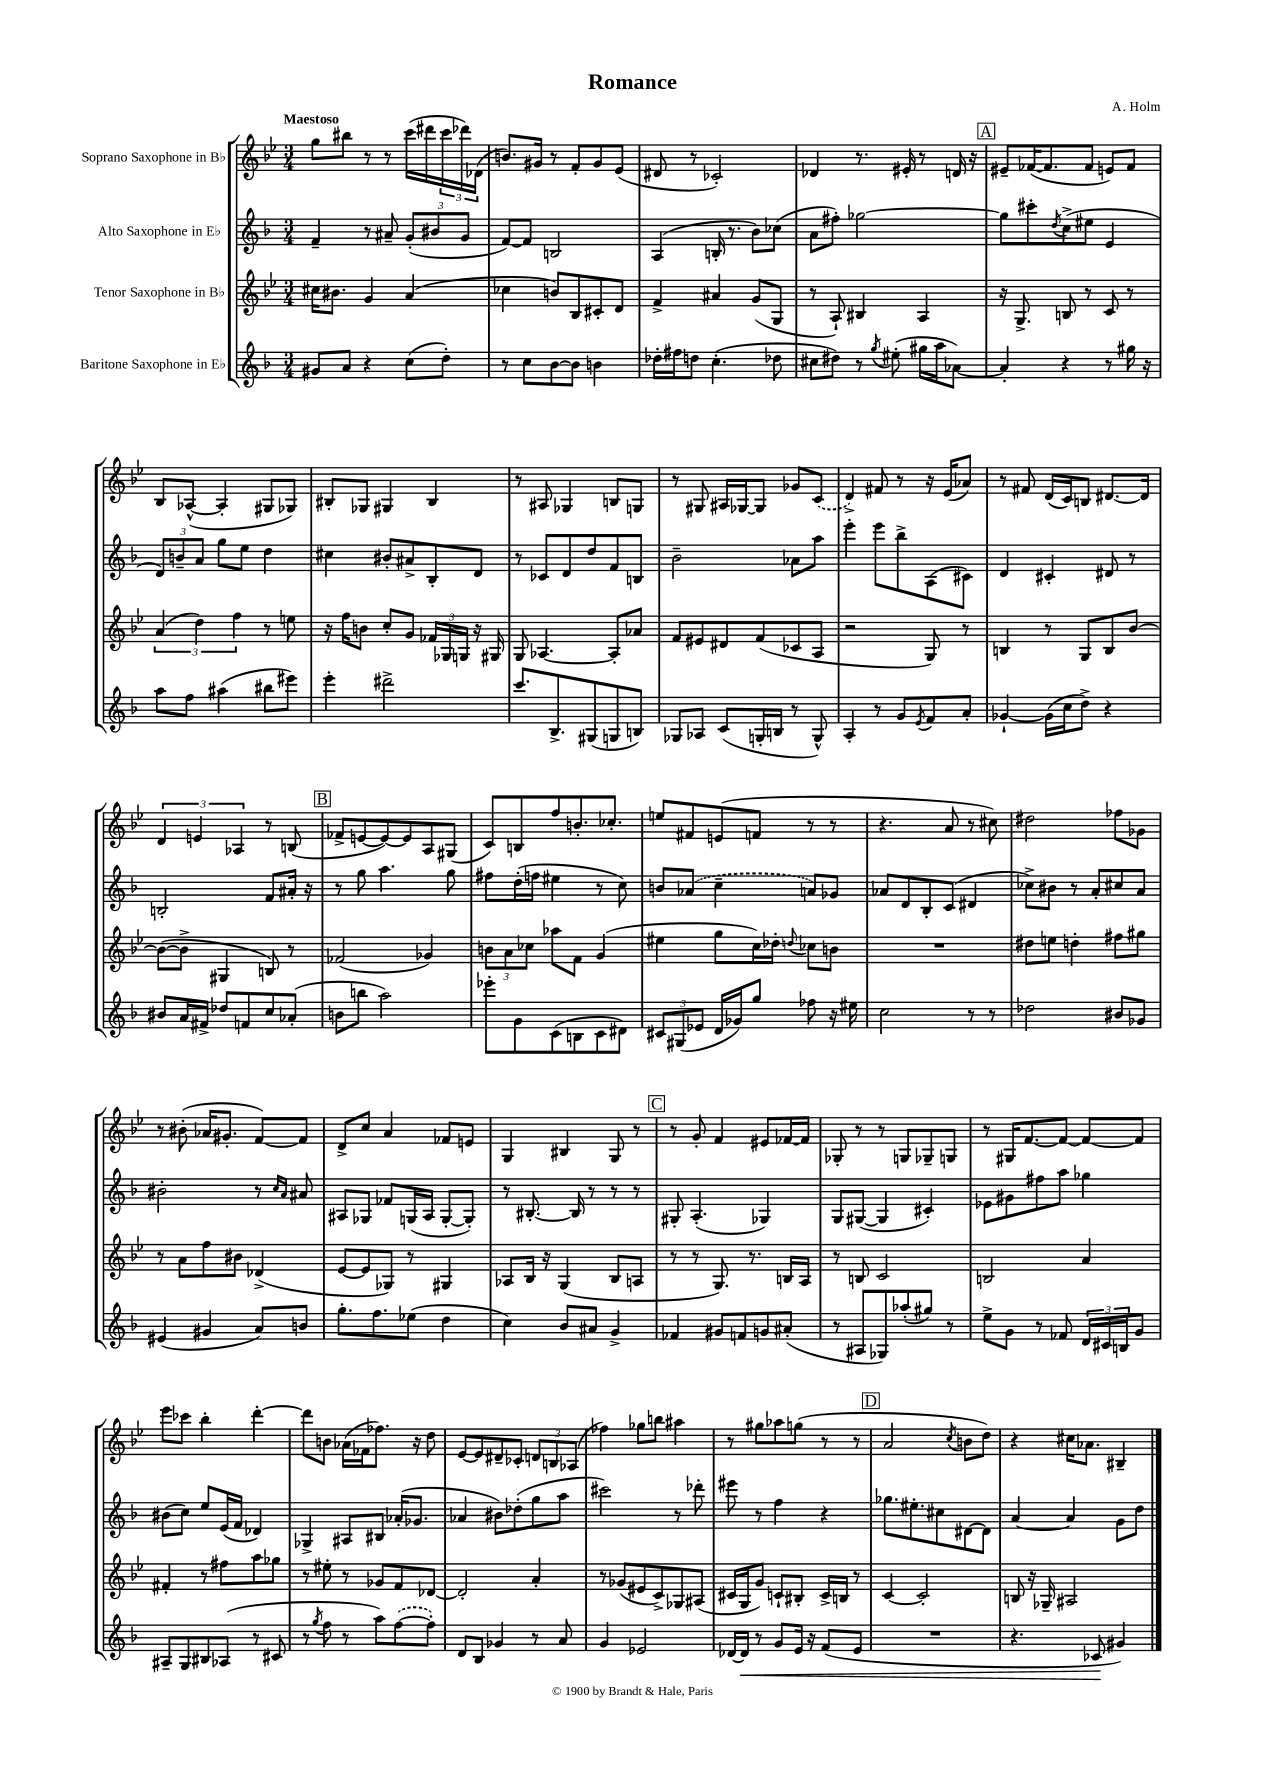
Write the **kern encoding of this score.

**kern	**dynam	**kern	**kern	**kern
*part4	*part4	*part3	*part2	*part1
*staff4	*staff4	*staff3	*staff2	*staff1
*I"Baritone Saxophone in E♭	*	*I"Tenor Saxophone in B♭	*I"Alto Saxophone in E♭	*I"Soprano Saxophone in B♭
*clefG2	*	*clefG2	*clefG2	*clefG2
*k[b-]	*	*k[b-e-]	*k[b-]	*k[b-e-]
*M3/4	*	*M3/4	*M3/4	*M3/4
=1	=1	=1	=1	=1
!	!	!	!	!LO:TX:a:B:t=Maestoso
8g#X/L	.	16cc#X\KL	4f~/	8gg\L
.	.	8.b#X\J	.	.
8a/J	.	.	.	8bb#X\J
4r	.	4g/	8r	8r
.	.	.	8a#X~/	8r
(8cc\L	.	(4a/	(12g'/L	(16ccc\LL
.	.	.	.	16ddd#X\
.	.	.	12b#X/	.
8dd'\J)	.	.	.	24ccc\
.	.	.	12g/J	24ddd-X\)
.	.	.	.	(24d-X\JJ
=2	=2	=2	=2	=2
8r	.	4cc-X\	[8f/L)	8.bn/L)
8cc\L	.	.	8f/J]	.
.	.	.	.	16g#X/Jk
[8b-\	.	8bn/L)	2Bn/	8r
8b-\J]	.	8B-/	.	8f'/L
4bn\	.	8c#X'/	.	8g#/
.	.	8d/J	.	(8e-/J
=3	=3	=3	=3	=3
16dd-X'\LL	.	4f^/	(4A/	8d#X/
16ff#X\J	.	.	.	.
8ddn\J	.	.	.	8r
(4.cc'\	.	4a#X/	16Bn'/	2c-X'/)
.	.	.	8.r	.
.	.	(8g/L	8b-\L)	.
8dd-X\	.	8G/J	(8cc-X\J	.
=4	=4	=4	=4	=4
8cc#X\L	.	8r	8a\L	4d-X/
8dd#X\J)	.	8A`/)	8ff#X'\J)	.
8r	.	4B#X/	[2gg-X\	8.r
8qgg/	.	.	.	.
(8ee#X'\	.	.	.	.
.	.	.	.	16e#X'/
16gg#X\LL	.	4A/	.	8r
16aa\J	.	.	.	.
[8a-X\J)	.	.	.	16dn/
.	.	.	.	16r
!!LO:REH:place=s1:t=A
=5	=5	=5	=5	=5
4a-'/]	.	16r	8gg-\L]	8e#X~/L
.	.	8.G^/	.	.
.	.	.	8ccc#X'\	([16f-X/K
.	.	.	.	8.f-/]
.	.	.	8qdd/	.
4r	.	8Bn/	(8cc^\	.
.	.	8r	8ee#X\J	8f-/J
8r	.	8c/	4e/	8en/L)
16gg#X\	.	8r	.	8f-/J
16r	.	.	.	.
!!LO:LB:g=z
=6	=6	=6	=6	=6
8aa\L	.	(6a/	12d/L)	8B-/L
.	.	.	12bn~/	.
8ff\J	.	.	.	([8A-X^^/J
.	.	6dd\)	12a/J	.
(4aa#X\	.	.	8gg\L	4A-'/]
.	.	6ff\	.	.
.	.	.	8ee\J	.
8bb#X\L	.	8r	4dd\	8G#X/L
8eee#X\J)	.	8een\	.	8G-X/J)
=7	=7	=7	=7	=7
4eee'\	.	16r	4cc#X\	8B#X'/L
.	.	16ff\KL	.	.
.	.	8bn\J	.	8G-X/J
2ddd#X^\	.	8cc'/L	8b#X'/L	4G#X/
.	.	8g/J	8a#X^/	.
.	.	24f-X/LL	8B-'/	4B#/
.	.	24G-X/	.	.
.	.	24Gn/JJ	.	.
.	.	16r	8d/J	.
.	.	16G#X/	.	.
=8	=8	=8	=8	=8
8.ccc/L	.	8G/	8r	8r
.	.	[4.A-X/	8c-X/L	8A#X/
8.B-^/	.	.	.	.
.	.	.	8d/	4G-X/
(8G#X/	.	.	8dd/	.
8Gn/	.	8A-'/L]	8f/	8Bn/L
8Bn/J)	.	8a-X/J	8Bn/J	8Gn/J
=9	=9	=9	=9	=9
8G-X/L	.	8f/L	2b-~\	8r
8A-X/J	.	8e#X/	.	8G#X/
(8c/L	.	8d#X/	.	16A#X/LL
.	.	.	.	[16G-X/J
16Gn'/L	.	(8f/	.	8G-/J]
16Bn/JJ	.	.	.	.
8r	.	8c-X/	8a-X\L	8g-X/L
8G^^/)	.	8A/J	8aa\J	(8c/J
=10	=10	=10	=10	=10
4A'/	.	2r	4eee'\	4d^/)
8r	.	.	8eee\L	8f#X/
8g/L	.	.	8bb-^\	8r
8qe/	.	.	.	.
8f/	.	8G/)	(8A\	16r
.	.	.	.	(16e-/KL
8a'/J	.	8r	8c#X\J)	8a-X/J)
=11	=11	=11	=11	=11
[4g-X`/	.	4Bn/	4d/	8r
.	.	.	.	8f#X/
(16g-\LL]	.	8r	4c#X'/	(16d/LL
16cc\J	.	.	.	16c/J)
8dd^\J)	.	8G/L	.	8Bn/J
4r	.	8B/	8d#X/	[8.d#X/L
.	.	[8b-/J	8r	.
.	.	.	.	16d#/Jk]
!!LO:LB:g=z
=12	=12	=12	=12	=12
8b#X/L	.	(8b-\L_	2Bn'/	6d/
16a/L	.	8b-^\J]	.	.
.	.	.	.	6en/
16f#X^/JJ	.	.	.	.
8dd-X/L	.	4G#X/	.	.
.	.	.	.	6A-X/
8fn/	.	.	.	.
8cc/	.	8Bn/)	8f/L	8r
(8a-X'/J	.	8r	16a#X'/Jk	(8Bn/
.	.	.	16r	.
!!LO:REH:place=s1:t=B
=13	=13	=13	=13	=13
8bn\L	.	(2f-X/	8r	8f-X^/L
8bbn\J	.	.	8gg\	[8en/
2aa\)	.	.	4.aa\	8e/_)
.	.	.	.	8e/]
.	.	4g-X/)	.	8A/
.	.	.	8gg\	(8G#X/J
=14	=14	=14	=14	=14
8eee-X'\L	.	12bn\L	8ff#X\L	8c/L)
.	.	12a\	.	.
8g\	.	.	(16dd'\L	8Bn/
.	.	12cc-X\J	.	.
.	.	.	16ffn\JJ	.
(8c\	.	8aa-X\L	4ee#X\	8ff/
8Bn\	.	8f\J	.	8.bn'/
8c\	.	(4g/	8r	.
.	.	.	.	8.cc-X'/J
8d#X\J)	.	.	8cc\)	.
=15	=15	=15	=15	=15
12c#X/L	.	4ee#X\	8bn/L	8een/L
(12G#X/	.	.	.	.
.	.	.	(8a-X/J	8f#X/
12e-X/J	.	.	.	.
16d/LL	.	8gg\L	4cc~\	(8en/
16g-X/J)	.	.	.	.
8gg/J	.	16cc\L)	.	8fn/J
.	.	16dd-X'\JJ	.	.
.	.	8qqddn/	.	.
8ff-X\	.	8cc-X\L	8an/L)	8r
16r	.	8bn\J	8g-X/J	8r
16ee#X\	.	.	.	.
=16	=16	=16	=16	=16
2cc\	.	2.r	8a-X/L	4.r
.	.	.	8d/	.
.	.	.	8B-'/	.
.	.	.	(8c/J	8a/
8r	.	.	4d#X/	8r
8r	.	.	.	8cc#X\)
=17	=17	=17	=17	=17
2dd-X\	.	8dd#X\L	8cc-X^\L)	2dd#X\
.	.	8een\J	8b#X\J	.
.	.	4ddn'\	8r	.
.	.	.	8a'/L	.
8b#X/L	.	8ff#X\L	8cc#X/	8ff-X\L
8g-X/J	.	8gg#X\J	8a/J	8g-X\J
!!LO:LB:g=z
=18	=18	=18	=18	=18
(4e#X/	.	8r	2b#X'\	8r
.	.	8a\L	.	(8b#X'\
4g#X/	.	8ff\	.	16a-X/KL
.	.	.	.	8.g#X'/J
.	.	8b#X\J	.	.
8a/L)	.	(4d-X^/	8r	[8f/L)
.	.	.	16qqcc/LL	.
.	.	.	16qqa/JJ	.
8bn/J	.	.	8a#X/	8f/J]
=19	=19	=19	=19	=19
8.gg'\L	.	[8e-/L	8A#X/L	8d^/L
.	.	8e-/]	8G-X/J	8cc/J
8.ff\	.	.	.	.
.	.	8G-X/J)	8f-X/L	4a/
(8ee-X\J	.	8r	(16Gn/L	.
.	.	.	16A#/JJ	.
4dd\	.	4G#X/	[8G'/L	8f-X/L
.	.	.	8G'/J])	8en/J
=20	=20	=20	=20	=20
4cc\)	.	8A-X/L	8r	4G/
.	.	16B-/Jk	[8.B#X'/	.
.	.	16r	.	.
8b-/L	.	(4G/	.	4B#X/
.	.	.	16B#/]	.
8a#X/J	.	.	8r	.
4g^/	.	8B-/L	8r	8G/
.	.	8An/J	8r	8r
!!LO:REH:place=s1:t=C
=21	=21	=21	=21	=21
4f-X/	.	8r	8G#X'/	8r
.	.	8r	(4.A'/	8g'/
8g#X/L	.	8.G/)	.	4f/
8fn/	.	.	.	.
.	.	8.r	.	.
8gn/	.	.	4G-X/)	8e#X/L
(8a#X'/J	.	16Bn/LL	.	[16f-X/L
.	.	16A/JJ	.	16f-/JJ]
=22	=22	=22	=22	=22
8r	.	8r	8G/L	8G-X'/
8A#X/L	.	8Bn/	([8G#X/J	8r
8G-X/)	.	2c/	4G#/]	8r
(8aa-X'/	.	.	.	8Gn/L
8gg#X/J)	.	.	4c#X'/)	8G-X~/
8r	.	.	.	8Gn/J
=23	=23	=23	=23	=23
8ee^\L	.	2Bn/	8e-X\L	8r
8g\J	.	.	8g#X\	16G#X/KL
.	.	.	.	[8.f/
8r	.	.	8ff#X\	.
8f-X/	.	.	8aa\J	8f/J_
24d/LL	.	4a/	4gg-X\	8f/L_
24c#X/	.	.	.	.
24Bn/J	.	.	.	.
8g/J	.	.	.	8f/J]
!!LO:LB:g=z
=24	=24	=24	=24	=24
8A#X~/L	.	4f#X'/	(8b#X\L	8eee-\L
8G/	.	.	8cc\J)	8ccc-X\J
8B#X/	.	8r	8ee/L	4bb-'\
(8A-X/J	.	8ff#X\L	(16e/L	.
.	.	.	16f/JJ	.
8r	.	8aa\	4d-X/)	[4ddd'\
8c#X/	.	8gg-X\J	.	.
=25	=25	=25	=25	=25
8r	.	8r	4G-X^/	8ddd\L]
8qgg/	.	.	.	.
8ff\	.	8ee#X'\	.	8bn\J
8r	.	8r	8A#X/L	(16a-X\LL
.	.	.	.	16f-X\J
8aa\L)	.	8g-X/L	8B#X/J	8.ff-X\J)
([8ff\	.	8f/	(16a-X'/KL	.
.	.	.	8.g-X/J	16r
8ff'\J])	.	[8d-X/J	.	8dd\
=26	=26	=26	=26	=26
8d/L	.	2d-'/]	4a-X/	[8e-/L
8B-/J	.	.	.	8e-/]
4g-X/	.	.	8b#X\L)	8d#X~/
.	.	.	(8dd-X'\	8c-X'/J
8r	.	4a'/	8gg\	12dn/L
.	.	.	.	12Bn/
8a/	.	.	8aa\J	.
.	.	.	.	(12A-X/J
=27	=27	=27	=27	=27
4g/	.	8r	2ccc#X\)	4ff-X\)
.	.	(8g-X/L	.	.
2e-X/	.	8e#X/	.	8gg-X\L
.	.	8c^/)	.	8bbn\J
.	.	8G-X/	8r	4aa#X\
.	.	(8A#X/J	8ddd-X'\	.
=28	=28	=28	=28	=28
[16d-X/LL	.	16c#X/LL	8eee#X\	8r
!	!LO:HP:b	!	!	!
16d-/JJ]	<	16G/J	.	.
8r	.	8g/J)	8r	8gg#X\L
8g/L	.	8cn`/L	4ff\	8aa-X\
16e/Jk	.	8B#X'/J	.	(8ggn\J
16r	.	.	.	.
(8f/L	.	16c^/LL	4r	8r
.	.	16Bn/JJ	.	.
8e/J	.	8r	.	8r
!!LO:REH:place=s1:t=D
=29	=29	=29	=29	=29
2.r	.	[4c/	8.gg-X\L	2a/
.	.	.	8.ee#X'\	.
.	.	2c'/]	.	.
.	.	.	8cc#X\	.
.	.	.	.	8qcc/
.	.	.	[8d#X\	8bn\L
.	.	.	8d#\J]	8dd\J)
=30	=30	=30	=30	=30
4.r	.	8Bn/	[4a/	4r
.	.	16r	.	.
.	.	16G-X~/	.	.
.	.	2A#X/	4a/]	16cc#X\KL
.	.	.	.	8.a-X\J
8c-X/	.	.	.	.
4g#X/)	[	.	8g\L	4B#X~/
.	.	.	8dd\J	.
==	==	==	==	==
*-	*-	*-	*-	*-
